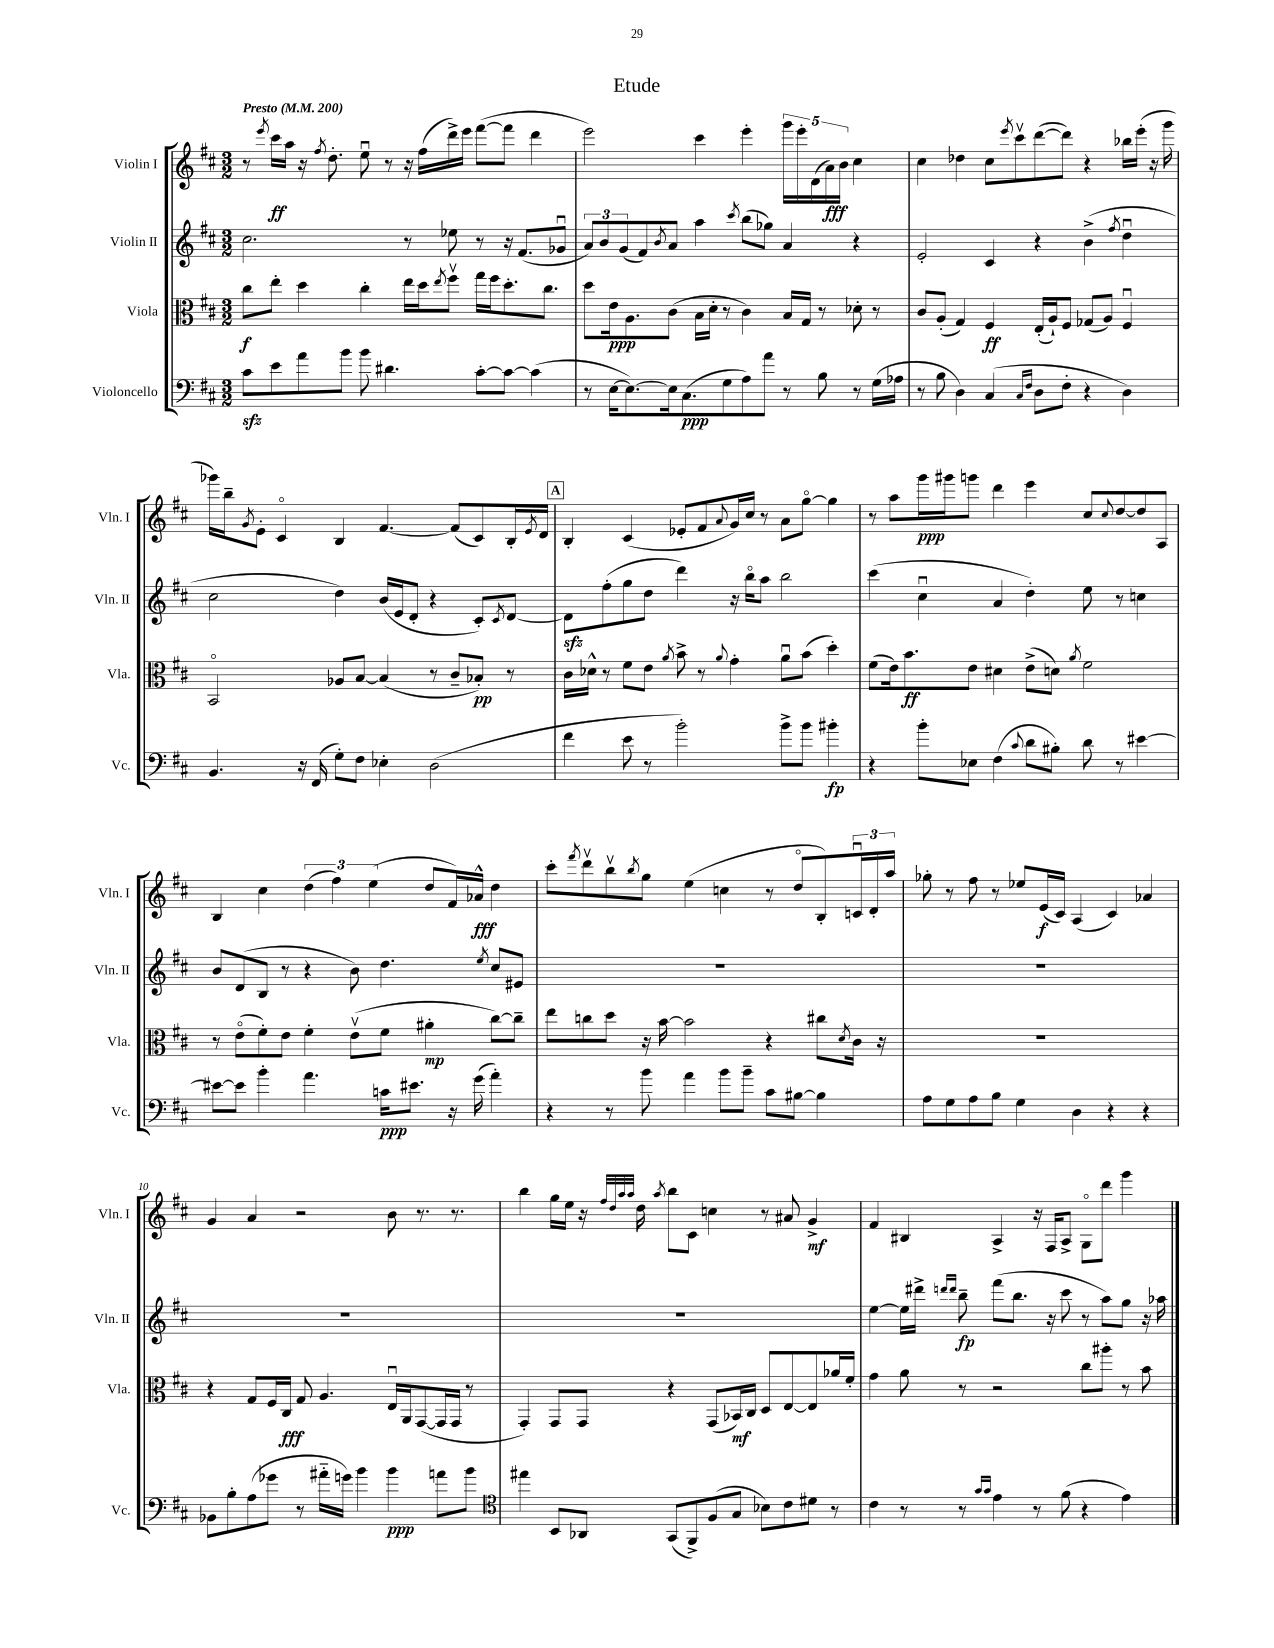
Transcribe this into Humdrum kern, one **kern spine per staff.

**kern	**kern	**kern	**kern
*staff4	*staff3	*staff2	*staff1
*clefF4	*clefC3	*clefG2	*clefG2
*k[f#c#]	*k[f#c#]	*k[f#c#]	*k[f#c#]
*M3/2	*M3/2	*M3/2	*M3/2
*MM200	*MM200	*MM200	*MM200
8c#	8cc#	2.cc#	8r
.	.	.	8qeee
8e	8ee'	.	16ccc#
.	.	.	16aa
8a	4dd	.	16r
.	.	.	8qff#
.	.	.	8.dd'
8b	.	.	.
8b	4cc#'	.	8eeu
4.d#	.	.	8r
.	16ee	8r	16r
.	16dd	.	(16ff#
.	8qee	.	.
.	8ff#v	8ee-	16ddd^)
.	.	.	16eee
[8c#'	16gg	8r	([8fff#
.	16ff#	.	.
8c#_	8.dd'	16r	8fff#]
.	.	(8.f#	.
(4c#]	.	.	4ddd
.	8.cc#	.	.
.	.	8g-u	.
=	=	=	=
8r	8dd	12a)	2eee)
.	.	12b	.
[16E	16e	.	.
.	.	(12g	.
8.E_)	8.A	.	.
.	.	8f#)	.
.	.	8qb	.
16E]	(8c#	8a	.
(8.C#	.	.	.
.	16B	4aa	4ccc#
.	16d'	.	.
8G	8r	.	.
.	.	8qccc#	.
8A)	4c#)	(8bb	4eee'
8a	.	8gg-)	.
8r	16B	4a	20ggg
.	.	.	20eee'
.	16G	.	.
.	.	.	(20d
8B	8r	.	.
.	.	.	20a)
.	.	.	20b
8r	8d-'	4r	4cc#
(16G	8r	.	.
16A-	.	.	.
=	=	=	=
8r	8c#	2e'	4cc#
8B	(8A'	.	.
4D)	4G)	.	4dd-
(4C#	4F#	4c#	8cc#
.	.	.	8qeee
.	.	.	8ccc#v
16qqC#	.	.	.
16qqF#	.	.	.
8D	(16E'	4r	([8ddd
.	16A`)	.	.
8F#'	8F#	.	8ddd])
4r	(8G-	(4b^	4r
.	8A)	.	.
.	.	8qff#	.
4D)	4F#u	4ddu	16bb-
.	.	.	(16eee'
.	.	.	16r
.	.	.	16ggg
=	=	=	=
4.BB	2BBo	2cc#	16ggg-)
.	.	.	16bb~
.	.	.	8qg
.	.	.	8e'
.	.	.	4c#o
16r	.	.	.
(16FF#	.	.	.
8G')	8A-	4dd)	4B
8F#	[8B	.	.
4E-'	(4B]	(16b	[4.f#
.	.	16e	.
.	.	8d'	.
(2D	8r	4r	.
.	8c#~	.	(8f#]
.	8B-')	8c#')	8c#)
.	.	8qc#	.
.	8r	[8d	16B'
.	.	.	8qe
.	.	.	16d
=	=	=	=
4f#	16c#	8d]	4B'
.	16d-^^	.	.
.	8r	(8ff#'	.
8e	8f#	8gg	(4c#
8r	8e	8dd	.
.	8qa	.	.
2b')	8b^	4ddd)	8e-'
.	8r	.	8f#
.	8qqa	.	8qqa
.	4g'	16r	16g)
.	.	16bbo	16cc#
.	.	8aa	8r
8b^	8au	2bb	8a
8b	(8b	.	[8ggo
4b#'	4dd')	.	4gg]
=	=	=	=
4r	(8f#	(4ccc#	8r
.	16e)	.	8aa
.	8.b	.	.
8b'	.	4cc#u	16ggg
.	.	.	16ggg#
8E-	8e	.	8ggg
(4F#	4d#	4a	4ddd
8qqc#	.	.	.
8d	(8e^	4dd')	4eee
8B#')	8d)	.	.
.	8qa	.	.
8d	2f#	8ee	8cc#
.	.	.	8qqcc#
8r	.	8r	[8dd
[4e#	.	4cc	8dd]
.	.	.	8A
=	=	=	=
8e#_	8r	8b	4B
8e#]	(8eo	(8d	.
4b'	8f#')	8B	4cc#
.	8e	8r	.
4.a	4f#'	4r	(6dd
.	.	.	6ff#)
.	(8ev	8b)	.
.	.	.	(6ee
16c	8f#	4.dd	.
8.e#	.	.	.
.	4a#'	.	8dd
16r	.	.	16f#)
(16g	.	.	16a-^^
.	.	8qee	.
4a')	[8cc#)	8cc#	4dd
.	8cc#~]	8e#	.
=	=	=	=
4r	8ee	1.r	8ccc#'
.	.	.	8qfff#
.	8cc	.	8dddv
8r	8dd	.	8bbv
.	.	.	8qbb
8b	16r	.	8gg
.	[16b	.	.
4a	2b]	.	(4ee
8b	.	.	4cc
8b~	.	.	.
8c#	4r	.	8r
[8B#	.	.	8ddo
4B#]	8cc#	.	8B')
.	8qd	.	.
.	16c#	.	24cu
.	.	.	24d'
.	16r	.	.
.	.	.	24aa
=	=	=	=
8A	1.r	1.r	8gg-'
8G	.	.	8r
8A	.	.	8ff#
8B	.	.	8r
4G	.	.	8ee-
.	.	.	(16e
.	.	.	16c#)
4D	.	.	(4A
4r	.	.	4c#)
4r	.	.	4a-
=	=	=	=
8BB-	4r	1.r	4g
8B'	.	.	.
(8A	8G	.	4a
8g-	16F#	.	.
.	16C#	.	.
8r	8G	.	2r
16a#'~	4.A	.	.
16g)	.	.	.
4b	.	.	.
4b	16Eu	.	8b
.	16AA	.	.
.	([8GG	.	8.r
8a	16GG]	.	.
.	16GG	.	8.r
8b	8r	.	.
=	=	=	=
*clefC4	*	*	*
4ee#	4GG')	1.r	4bb
8BB	8GG	.	16gg
.	.	.	16ee
8AA-	8GG	.	16r
.	.	.	32qqff#
.	.	.	32qqdd
.	.	.	32qqaa
.	.	.	32qqaa
.	.	.	16dd
.	.	.	8qaa
(8GG	4r	.	8bb
8FF#^)	.	.	8c#
(8F#	(8GG	.	4cc
8G	16BB-)	.	.
.	16C#	.	.
8B-)	8D	.	8r
8c#	[8E	.	8a#
8d#	8E]	.	4g^
8r	16a-	.	.
.	16f#'	.	.
=	=	=	=
4c#	4g	[4ee	4f#
8r	8a	16ee]	4B#
.	.	16ddd#^	.
.	.	16qqddd	.
.	.	16qqddd	.
8r	8r	8bb~	.
16qqg	.	.	.
16qqg	.	.	.
4e	2r	(8fff#	4A^
.	.	8.bb	.
8r	.	.	16r
.	.	16r	16F#
(8f#	.	8ccc#	8A^
4r	8cc#	8r	8Go
.	8aa#'	8aa)	8ddd
4e)	8r	8gg	4ggg
.	8b	16r	.
.	.	16aa-	.
==	==	==	==
*-	*-	*-	*-
